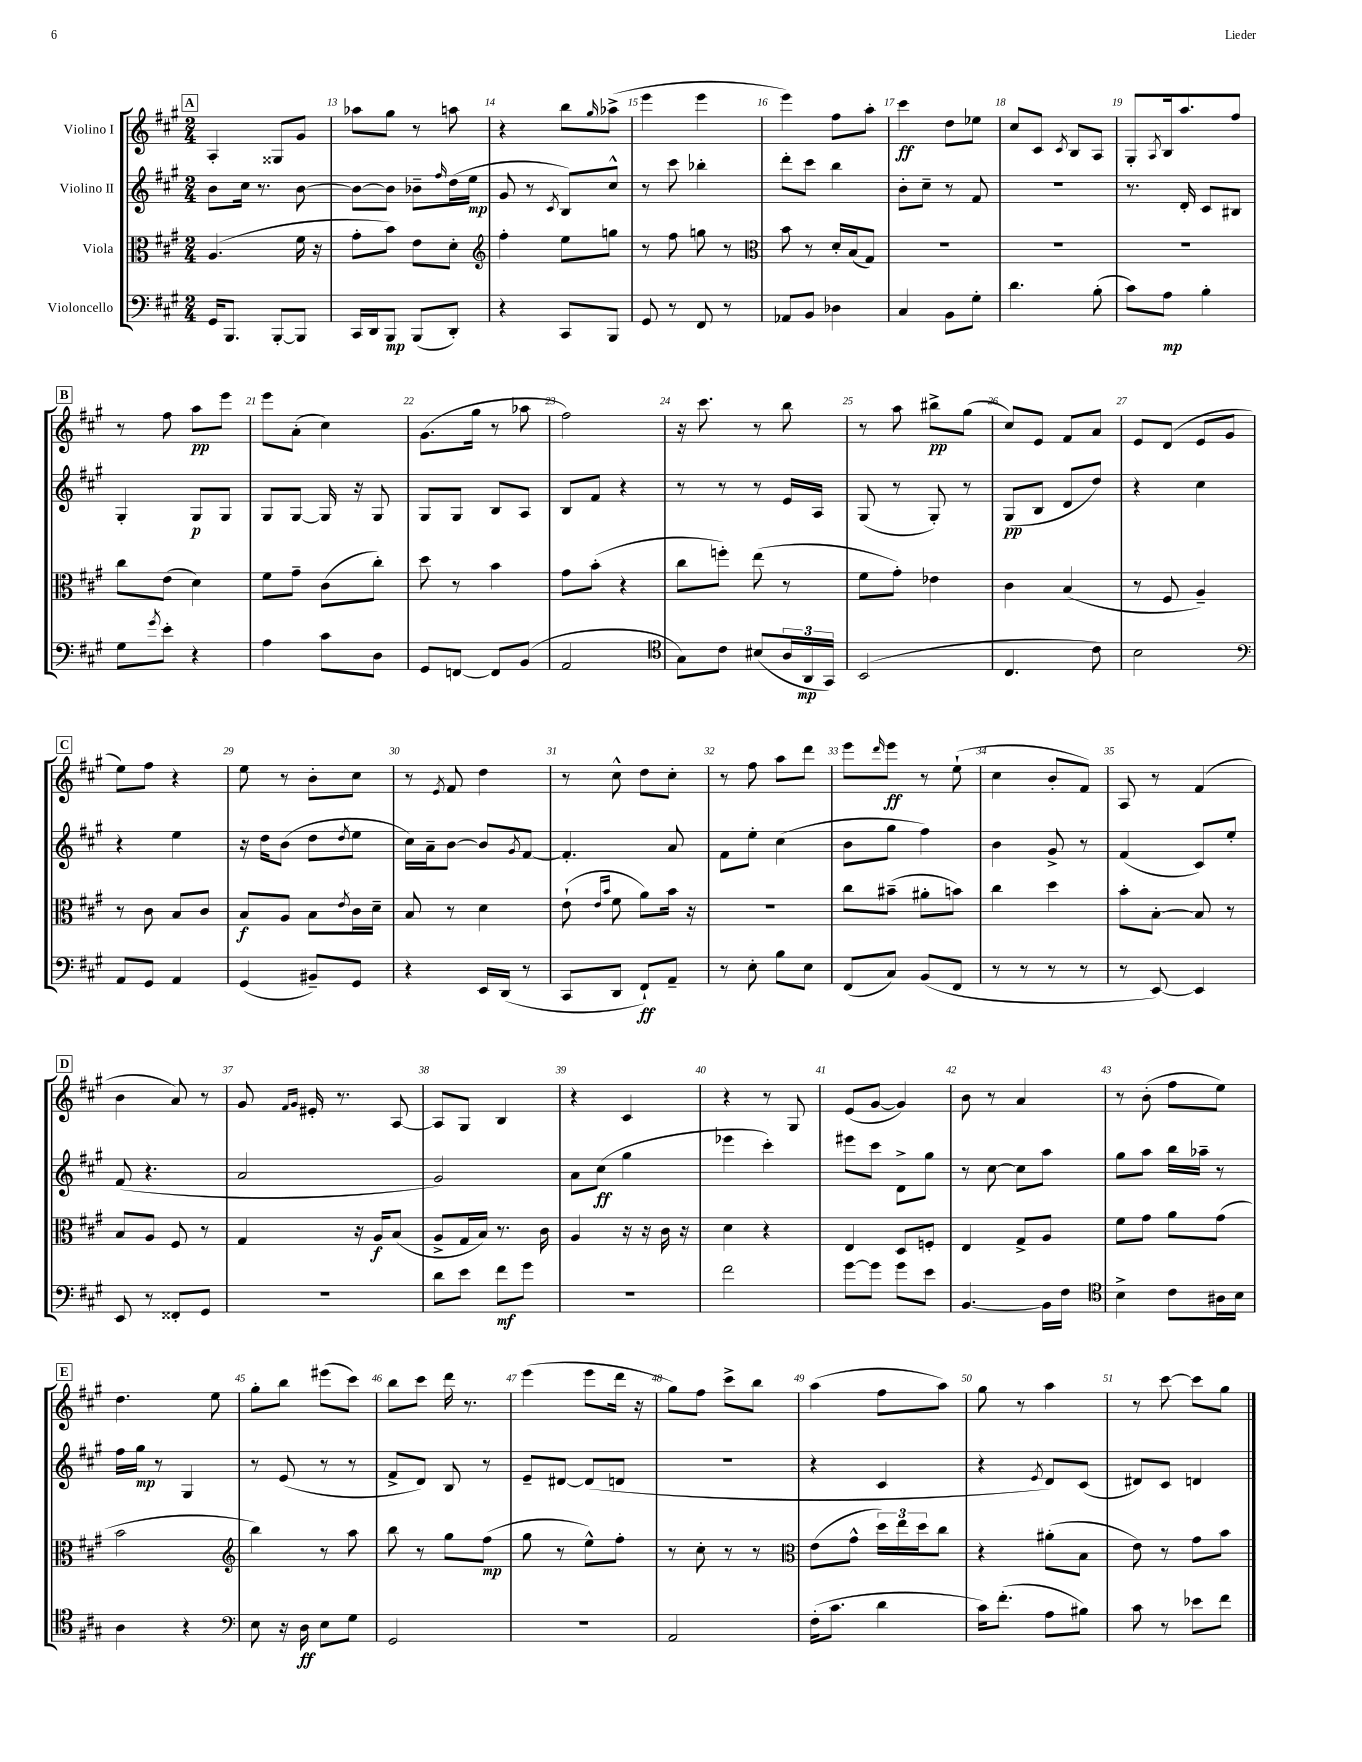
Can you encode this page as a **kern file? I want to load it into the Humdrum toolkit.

**kern	**dynam	**kern	**dynam	**kern	**dynam	**kern	**dynam
*part4	*part4	*part3	*part3	*part2	*part2	*part1	*part1
*staff4	*staff4	*staff3	*staff3	*staff2	*staff2	*staff1	*staff1
*I"Violoncello	*	*I"Viola	*	*I"Violino II	*	*I"Violino I	*
*clefF4	*	*clefC3	*	*clefG2	*	*clefG2	*
*k[f#c#g#]	*	*k[f#c#g#]	*	*k[f#c#g#]	*	*k[f#c#g#]	*
*M2/4	*	*M2/4	*	*M2/4	*	*M2/4	*
!!LO:REH:place=s1:t=A
=12	=12	=12	=12	=12	=12	=12	=12
16GG#/KL	.	(4.A/	.	8b\L	.	4A'/	.
8.BBB/J	.	.	.	.	.	.	.
.	.	.	.	16cc#\Jk	.	.	.
.	.	.	.	8.r	.	.	.
[8BBB'/L	.	.	.	.	.	8G##X/L	.
8BBB/J]	.	16f#\	.	[8b\	.	8g#/J	.
.	.	16r	.	.	.	.	.
=13	=13	=13	=13	=13	=13	=13	=13
16CC#/LL	.	8g#'\L	.	8b\L_	.	8aa-X\L	.
16DD/J	.	.	.	.	.	.	.
8BBB/J	mp	8b\J)	.	8b\J]	.	8gg#\J	.
(8BBB/L	.	8e\L	.	8b-X~\L	.	8r	.
.	.	.	.	16qqff#/	.	.	.
8DD'/J)	.	8d'\J	.	(16dd\L	.	8aan\	.
.	.	.	.	16ee\JJ	mp	.	.
=14	=14	=14	=14	=14	=14	=14	=14
*	*	*clefG2	*	*	*	*	*
4r	.	4ff#'\	.	8g#/	.	4r	.
.	.	.	.	8r	.	.	.
.	.	.	.	8qc#/	.	.	.
8CC#/L	.	8ee\L	.	8B/L)	.	8bb\L	.
.	.	.	.	.	.	16qqgg#/	.
8BBB/J	.	8ggn\J	.	8cc#^^/J	.	(8aa-X^\J	.
=15	=15	=15	=15	=15	=15	=15	=15
8GG#/	.	8r	.	8r	.	4eee\	.
8r	.	8ff#\	.	8ccc#\	.	.	.
8FF#/	.	8ggn\	.	4bb-X'\	.	4eee\	.
8r	.	8r	.	.	.	.	.
=16	=16	=16	=16	=16	=16	=16	=16
*	*	*clefC3	*	*	*	*	*
8AA-X/L	.	8b\	.	8ddd'\L	.	4eee\)	.
8BB/J	.	8r	.	8ccc#\J	.	.	.
4D-X\	.	16d'/LL	.	4bb\	.	8ff#\L	.
.	.	(16B/J	.	.	.	.	.
.	.	8G#/J)	.	.	.	8aa'\J	.
=17	=17	=17	=17	=17	=17	=17	=17
4C#/	.	2r	.	8b'\L	.	4ccc#\	ff
.	.	.	.	8cc#~\J	.	.	.
8BB\L	.	.	.	8r	.	8dd\L	.
8G#'\J	.	.	.	8f#/	.	8ee-X\J	.
=18	=18	=18	=18	=18	=18	=18	=18
4.d\	.	2r	.	2r	.	8cc#/L	.
.	.	.	.	.	.	8c#/J	.
.	.	.	.	.	.	8qc#/	.
.	.	.	.	.	.	8B/L	.
(8B'\	.	.	.	.	.	8A/J	.
=19	=19	=19	=19	=19	=19	=19	=19
8c#\L)	.	2r	.	8.r	.	8G#'/L	.
.	.	.	.	.	.	8qA/	.
8A\J	mp	.	.	.	.	16B/k	.
.	.	.	.	16d'/	.	8.aa/	.
4B'\	.	.	.	8c#/L	.	.	.
.	.	.	.	8B#X/J	.	8ff#/J	.
!!LO:LB:g=z
!!LO:REH:place=s1:t=B
=20	=20	=20	=20	=20	=20	=20	=20
8G#\L	.	8cc#\L	.	4G#'/	.	8r	.
8qg#/	.	.	.	.	.	.	.
8e'\J	.	(8e\J	.	.	.	8ff#\	.
4r	.	4d\)	.	8G#/L	p	8aa\L	pp
.	.	.	.	8G#/J	.	8eee\J	.
=21	=21	=21	=21	=21	=21	=21	=21
4A\	.	8f#\L	.	8G#/L	.	8eee\L	.
.	.	8g#~\J	.	[8G#/J	.	(8a'\J	.
8c#\L	.	(8c#\L	.	16G#/]	.	4cc#\)	.
.	.	.	.	16r	.	.	.
8D\J	.	8cc#'\J)	.	8G#/	.	.	.
=22	=22	=22	=22	=22	=22	=22	=22
8GG#/L	.	8dd\	.	8G#/L	.	(8.g#\L	.
[8FFn/J	.	8r	.	8G#/J	.	.	.
.	.	.	.	.	.	16gg#\Jk	.
8FF/L]	.	4b\	.	8B/L	.	8r	.
(8BB/J	.	.	.	8A/J	.	8aa-X\	.
=23	=23	=23	=23	=23	=23	=23	=23
2AA/	.	8g#\L	.	8B/L	.	2ff#\)	.
.	.	(8b'\J	.	8f#/J	.	.	.
.	.	4r	.	4r	.	.	.
=24	=24	=24	=24	=24	=24	=24	=24
*clefC4	*	*	*	*	*	*	*
8G#\L)	.	8cc#\L	.	8r	.	16r	.
.	.	.	.	.	.	8.ccc#\	.
8c#\J	.	8ffn'\J)	.	8r	.	.	.
(8B#X/L	.	(8ee\	.	8r	.	8r	.
24A/L	.	8r	.	16e/LL	.	8bb\	.
24AA/	mp	.	.	.	.	.	.
.	.	.	.	16A/JJ	.	.	.
24GG#/JJ)	.	.	.	.	.	.	.
=25	=25	=25	=25	=25	=25	=25	=25
(2BB/	.	8f#\L	.	(8G#/	.	8r	.
.	.	8g#'\J)	.	8r	.	8aa\	.
.	.	4e-X\	.	8G#'/)	.	8bb#X^\L	pp
.	.	.	.	8r	.	(8gg#\J	.
=26	=26	=26	=26	=26	=26	=26	=26
4.C#/	.	4c#\	.	(8G#/L	pp	8cc#/L)	.
.	.	.	.	8B/J	.	8e/J	.
.	.	(4B/	.	8d/L	.	8f#/L	.
8c#\)	.	.	.	8dd/J)	.	8a/J	.
=27	=27	=27	=27	=27	=27	=27	=27
2B\	.	8r	.	4r	.	8e/L	.
.	.	8F#/	.	.	.	(8d/J	.
.	.	4A~/)	.	4cc#\	.	8e/L	.
.	.	.	.	.	.	8g#/J	.
!!LO:LB:g=z
!!LO:REH:place=s1:t=C
=28	=28	=28	=28	=28	=28	=28	=28
*clefF4	*	*	*	*	*	*	*
8AA/L	.	8r	.	4r	.	8ee\L)	.
8GG#/J	.	8c#\	.	.	.	8ff#\J	.
4AA/	.	8B/L	.	4ee\	.	4r	.
.	.	8c#/J	.	.	.	.	.
=29	=29	=29	=29	=29	=29	=29	=29
(4GG#/	.	8B/L	f	16r	.	8ee\	.
.	.	.	.	16dd\KL	.	.	.
.	.	8A/J	.	(8b\J	.	8r	.
8BB#X~/L)	.	8B\L	.	8dd\L	.	8b'\L	.
.	.	8qe/	.	8qdd/	.	.	.
8GG#/J	.	16c#\L	.	8ee\J	.	8cc#\J	.
.	.	16d~\JJ	.	.	.	.	.
=30	=30	=30	=30	=30	=30	=30	=30
4r	.	8B/	.	16cc#\LL)	.	8r	.
.	.	.	.	16a~\J	.	.	.
.	.	.	.	.	.	8qe/	.
.	.	8r	.	[8b\J	.	8f#/	.
16EE/LL	.	4d\	.	8b/L]	.	4dd\	.
(16DD/JJ	.	.	.	.	.	.	.
.	.	.	.	8qg#/	.	.	.
8r	.	.	.	[8f#/J	.	.	.
=31	=31	=31	=31	=31	=31	=31	=31
8CC#/L	.	(8e`\	.	4.f#'/]	.	8r	.
.	.	16qqe/LL	.	.	.	.	.
.	.	16qqb/JJ	.	.	.	.	.
8DD/J	.	8f#\	.	.	.	8cc#^^\	.
8FF#`/L)	ff	8a\L)	.	.	.	8dd\L	.
8AA~/J	.	16b\Jk	.	8a/	.	8cc#'\J	.
.	.	16r	.	.	.	.	.
=32	=32	=32	=32	=32	=32	=32	=32
8r	.	2r	.	8f#\L	.	8r	.
8E'\	.	.	.	8ee'\J	.	8ff#\	.
8B\L	.	.	.	(4cc#\	.	8aa\L	.
8E\J	.	.	.	.	.	8ddd\J	.
=33	=33	=33	=33	=33	=33	=33	=33
(8FF#/L	.	8cc#\L	.	8b\L	.	8eee\L	.
.	.	.	.	.	.	16qqddd/	.
8C#/J)	.	(8b#X~\J	.	8gg#\J	.	8eee\J	ff
(8BB/L	.	8a#X'\L	.	4ff#\)	.	8r	.
8FF#/J	.	8bn\J)	.	.	.	(8ee`\	.
=34	=34	=34	=34	=34	=34	=34	=34
8r	.	4cc#\	.	4b\	.	4cc#\	.
8r	.	.	.	.	.	.	.
8r	.	4dd\	.	8g#^/	.	8b'/L	.
8r	.	.	.	8r	.	8f#/J)	.
=35	=35	=35	=35	=35	=35	=35	=35
8r	.	8b'\L	.	(4f#/	.	8A/	.
[8EE/)	.	[8B'\J	.	.	.	8r	.
4EE/]	.	8B/]	.	8c#/L)	.	(4f#/	.
.	.	8r	.	8ee'/J	.	.	.
!!LO:LB:g=z
!!LO:REH:place=s1:t=D
=36	=36	=36	=36	=36	=36	=36	=36
8EE/	.	8B/L	.	(8f#/	.	4b\	.
8r	.	8A/J	.	4.r	.	.	.
8FF##X'/L	.	8F#/	.	.	.	8a/)	.
8GG#/J	.	8r	.	.	.	8r	.
=37	=37	=37	=37	=37	=37	=37	=37
2r	.	4G#/	.	2a/	.	8g#/	.
.	.	.	.	.	.	16qqf#/LL	.
.	.	.	.	.	.	16qqg#/JJ	.
.	.	.	.	.	.	16e#X'/	.
.	.	.	.	.	.	8.r	.
.	.	16r	.	.	.	.	.
.	.	16A/KL	f	.	.	.	.
.	.	(8B/J	.	.	.	[8A/	.
=38	=38	=38	=38	=38	=38	=38	=38
8d\L	.	8A^/L	.	2g#/)	.	8A/L]	.
8e\J	.	16G#/L	.	.	.	8G#/J	.
.	.	16B/JJ)	.	.	.	.	.
8f#\L	mf	8.r	.	.	.	4B/	.
8g#\J	.	.	.	.	.	.	.
.	.	16c#\	.	.	.	.	.
=39	=39	=39	=39	=39	=39	=39	=39
2r	.	4A/	.	8a\L	.	4r	.
.	.	.	.	(8cc#\J	ff	.	.
.	.	16r	.	4gg#\	.	4c#/	.
.	.	16r	.	.	.	.	.
.	.	16c#\	.	.	.	.	.
.	.	16r	.	.	.	.	.
=40	=40	=40	=40	=40	=40	=40	=40
2f#\	.	4d\	.	4eee-X\	.	4r	.
.	.	4r	.	4ccc#'\)	.	8r	.
.	.	.	.	.	.	8G#/	.
=41	=41	=41	=41	=41	=41	=41	=41
[8g#\L	.	4E/	.	8eee#X\L	.	(8e/L	.
8g#\J]	.	.	.	8ccc#\J	.	[8g#/J	.
8g#\L	.	8D/L	.	8d^\L	.	4g#/])	.
8e\J	.	8Fn'/J	.	8gg#\J	.	.	.
=42	=42	=42	=42	=42	=42	=42	=42
[4.BB/	.	4E/	.	8r	.	8b\	.
.	.	.	.	[8cc#\	.	8r	.
.	.	8G#^/L	.	8cc#\L]	.	4a/	.
16BB\LL]	.	8A/J	.	8aa\J	.	.	.
16F#\JJ	.	.	.	.	.	.	.
=43	=43	=43	=43	=43	=43	=43	=43
*clefC4	*	*	*	*	*	*	*
4B^\	.	8f#\L	.	8gg#\L	.	8r	.
.	.	8g#\J	.	8aa\J	.	(8b'\	.
8c#\L	.	8a\L	.	16bb\LL	.	8ff#\L	.
.	.	.	.	16aa-X~\JJ	.	.	.
16A#X\L	.	(8g#\J	.	8r	.	8ee\J)	.
16B\JJ	.	.	.	.	.	.	.
!!LO:LB:g=z
!!LO:REH:place=s1:t=E
=44	=44	=44	=44	=44	=44	=44	=44
4A\	.	2b\	.	16ff#\LL	.	4.dd\	.
.	.	.	.	16gg#\JJ	mp	.	.
.	.	.	.	8r	.	.	.
4r	.	.	.	4G#/	.	.	.
.	.	.	.	.	.	8ee\	.
=45	=45	=45	=45	=45	=45	=45	=45
*clefF4	*	*clefG2	*	*	*	*	*
8E\	.	4bb\)	.	8r	.	8gg#'\L	.
16r	.	.	.	(8e/	.	8bb\J	.
16D\	ff	.	.	.	.	.	.
8E\L	.	8r	.	8r	.	(8eee#X\L	.
8G#\J	.	8aa\	.	8r	.	8ccc#\J)	.
=46	=46	=46	=46	=46	=46	=46	=46
2GG#/	.	8bb\	.	8f#^/L	.	8bb\L	.
.	.	8r	.	8d/J)	.	8ccc#\J	.
.	.	8gg#\L	.	8B/	.	16ddd\	.
.	.	.	.	.	.	8.r	.
.	.	(8ff#\J	mp	8r	.	.	.
=47	=47	=47	=47	=47	=47	=47	=47
2r	.	8gg#\	.	8e~/L	.	(4eee\	.
.	.	8r	.	[8d#X/J	.	.	.
.	.	8ee^^\L)	.	(8d#/L]	.	8eee\L	.
.	.	8ff#'\J	.	8dn/J	.	16ddd\Jk	.
.	.	.	.	.	.	16r	.
=48	=48	=48	=48	=48	=48	=48	=48
2AA/	.	8r	.	2r	.	8gg#\L)	.
.	.	8cc#'\	.	.	.	8ff#\J	.
.	.	8r	.	.	.	8ccc#^\L	.
.	.	8r	.	.	.	8bb\J	.
=49	=49	=49	=49	=49	=49	=49	=49
*	*	*clefC3	*	*	*	*	*
(16F#'\KL	.	(8e\L	.	4r	.	(4aa\	.
8.c#\J	.	.	.	.	.	.	.
.	.	8g#^^\J	.	.	.	.	.
4d\	.	24dd\LL)	.	4c#/	.	8ff#\L	.
.	.	24ee\	.	.	.	.	.
.	.	24dd\J	.	.	.	.	.
.	.	8cc#\J	.	.	.	8aa\J)	.
=50	=50	=50	=50	=50	=50	=50	=50
16c#\KL)	.	4r	.	4r	.	8gg#\	.
(8.f#'\J	.	.	.	.	.	.	.
.	.	.	.	.	.	8r	.
.	.	.	.	8qe/	.	.	.
8A\L	.	(8a#X'\L	.	8d/L)	.	4aa\	.
8B#X\J)	.	8B\J	.	(8c#/J	.	.	.
=51	=51	=51	=51	=51	=51	=51	=51
8c#\	.	8e\)	.	8d#X/L)	.	8r	.
8r	.	8r	.	8c#/J	.	[8ccc#\	.
8e-X\L	.	8g#\L	.	4dn/	.	8ccc#\L]	.
8f#\J	.	8b\J	.	.	.	8gg#\J	.
==	==	==	==	==	==	==	==
*-	*-	*-	*-	*-	*-	*-	*-
